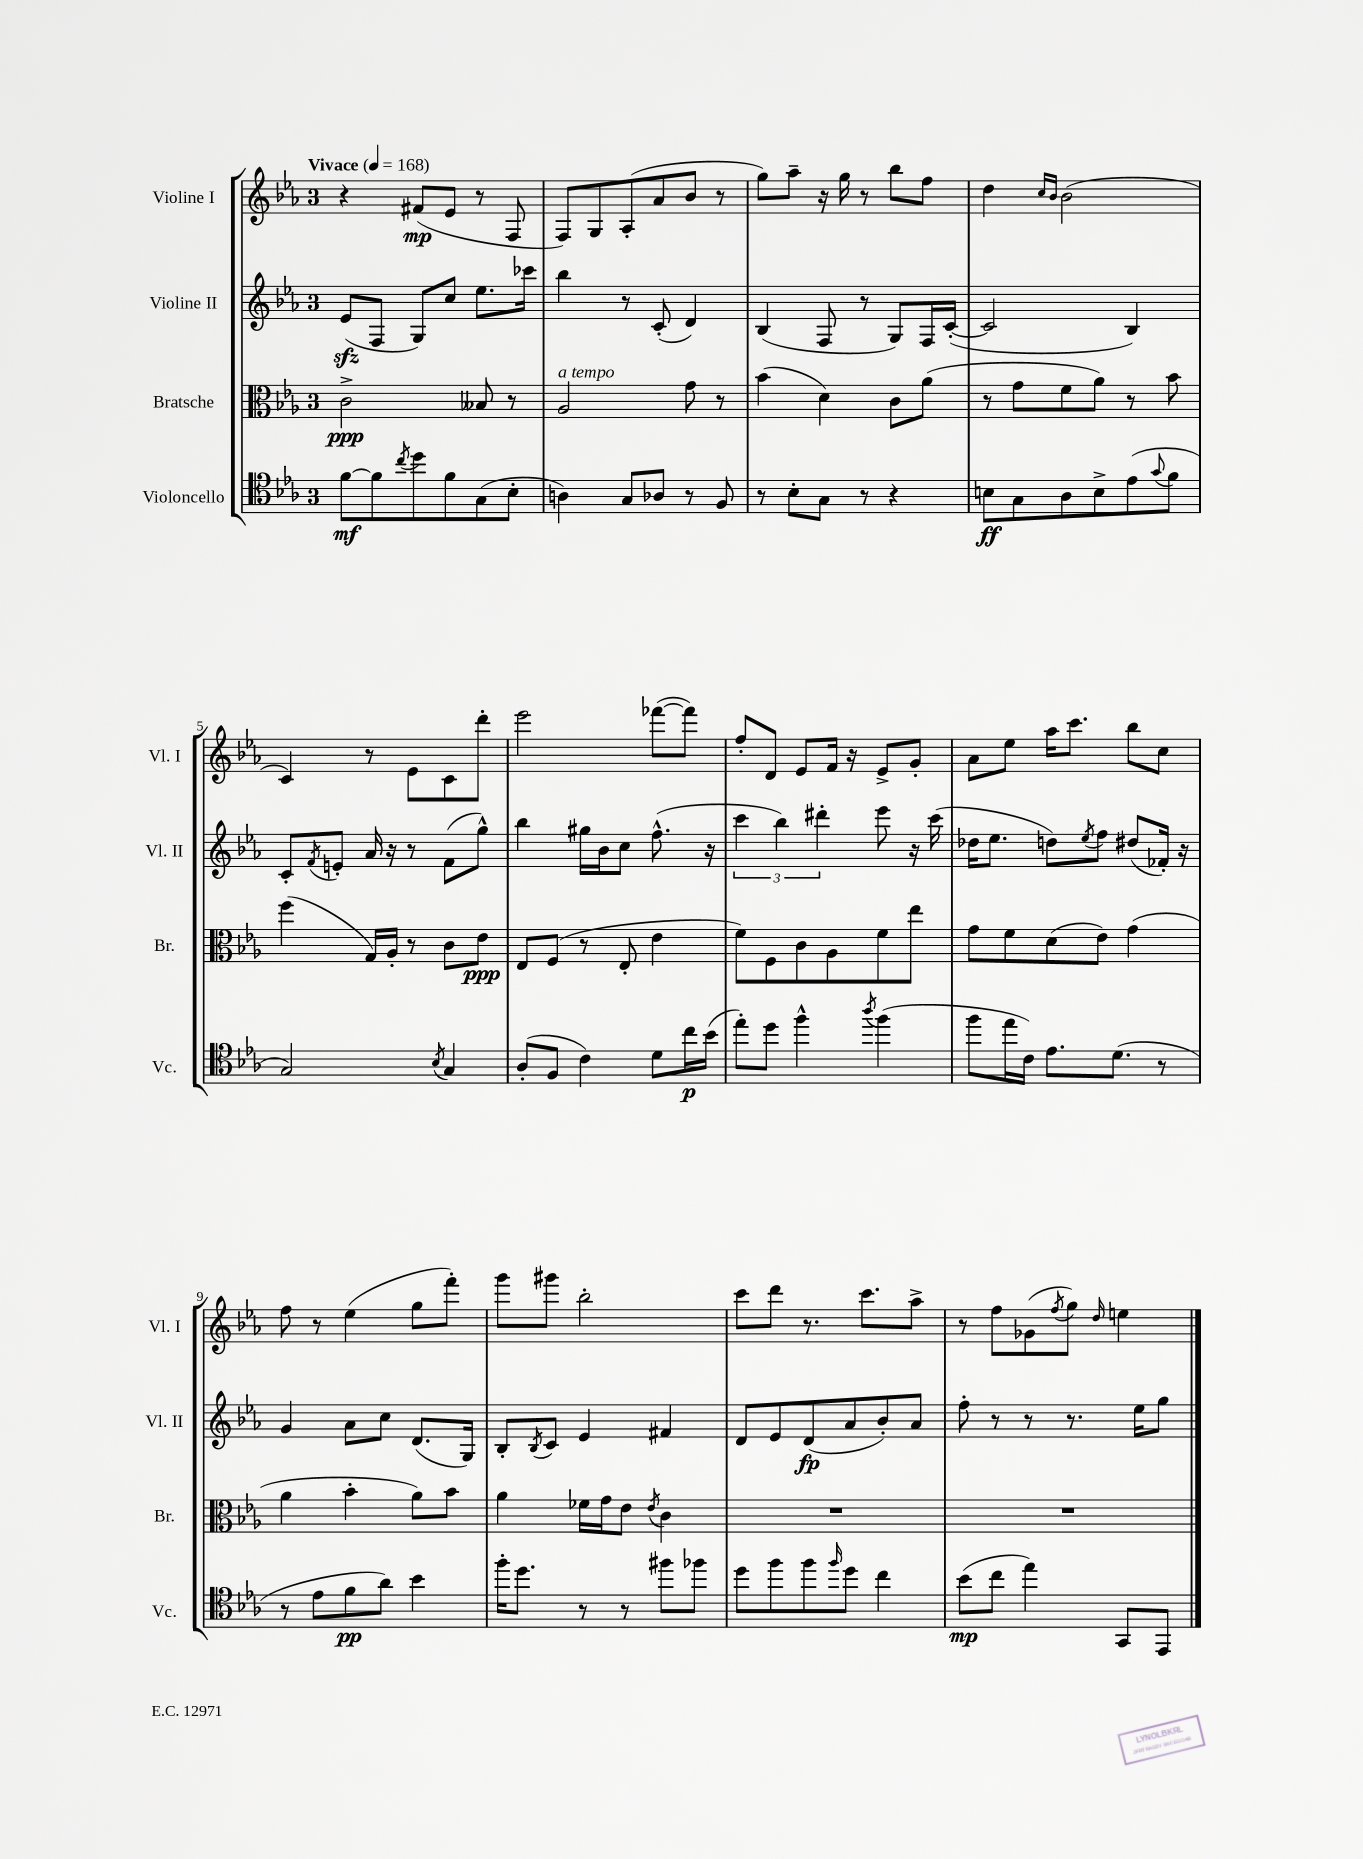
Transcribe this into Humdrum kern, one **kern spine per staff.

**kern	**kern	**kern	**kern
*staff4	*staff3	*staff2	*staff1
*clefC4	*clefC3	*clefG2	*clefG2
*k[b-e-a-]	*k[b-e-a-]	*k[b-e-a-]	*k[b-e-a-]
*M3/4	*M3/4	*M3/4	*M3/4
*MM168	*MM168	*MM168	*MM168
[8f	2c^	(8e-	4r
8f]	.	8F	.
8qcc	.	.	.
8dd	.	8G)	(8f#
8f	.	8cc	8e-
(8G	8B--	8.ee-	8r
8B-'	8r	.	8F
.	.	16ccc-	.
=	=	=	=
4A)	2A-	4bb-	8F)
.	.	.	8G
8G	.	8r	(8A-'
8A-	.	(8c'	8a-
8r	8g	4d)	8b-
8F	8r	.	8r
=	=	=	=
8r	(4b-	(4B-	8gg)
8B-'	.	.	8aa-~
8G	4d)	8F	16r
.	.	.	16gg
8r	.	8r	8r
4r	8c	8G)	8bb-
.	(8a-	16F	8ff
.	.	([16c'	.
=	=	=	=
8B	8r	2c]	4dd
8G	8g	.	.
.	.	.	16qqcc
.	.	.	16qqb-
8A-	8f	.	(2b-
8B^	8a-)	.	.
(8e-	8r	4B-)	.
8qqg	.	.	.
8f	8b-	.	.
=	=	=	=
2G)	(4ff	8c'	4c)
.	.	8qf	.
.	.	8e'	.
.	16G)	16a-	8r
.	16A-'	16r	.
.	8r	8r	8e-
8qB-	.	.	.
4G	8c	(8f	8c
.	8e-	8gg^^)	8ddd'
=	=	=	=
(8A-'	8E-	4bb-	2eee-
8F	(8F	.	.
4c)	8r	16gg#	.
.	.	16b-	.
.	8E-'	8cc	.
8d	4e-	(8.ff^^	([8fff-
16cc	.	.	8fff-])
(16b-	.	16r	.
=	=	=	=
8ee-')	8f)	6ccc	8ff'
8dd	8F	.	8d
.	.	6bb-)	.
4ff^^	8c	.	8e-
.	.	6ddd#'	.
.	8A-	.	16f
.	.	.	16r
8qaa-	.	.	.
(4ff	8f	8eee-	8e-^
.	8ee-	16r	8g'
.	.	(16ccc	.
=	=	=	=
8ff	8g	16dd-	8a-
.	.	8.ee-	.
16ee-	8f	.	8ee-
16c)	.	.	.
8.e-	(8d	8dd)	16aa-
.	.	.	8.ccc
.	.	8qee-	.
.	8e-)	8ff	.
(8.d	.	.	.
.	(4g	(8dd#	8bb-
8r	.	16f-')	8cc
.	.	16r	.
=	=	=	=
8r	4a-	4g	8ff
8e-	.	.	8r
8f	4b-'	8a-	(4ee-
8a-)	.	8cc	.
4b-	8a-)	(8.d	8gg
.	8b-	.	8fff')
.	.	16G)	.
=	=	=	=
16ff'	4a-	8B-'	8ggg
8.dd	.	.	.
.	.	8qB-	.
.	.	8c	8ggg#
8r	16f-	4e-	2bb-'
.	16g	.	.
8r	8e-	.	.
.	8qe-	.	.
8ff#	4c	4f#	.
8ff-	.	.	.
=	=	=	=
8dd	2.r	8d	8ccc
8ff	.	8e-	8ddd
8ff	.	(8d	8.r
16qqff	.	.	.
8dd	.	8a-	.
.	.	.	8.ccc
4cc	.	8b-')	.
.	.	8a-	8aa-^
=	=	=	=
(8b-	2.r	8ff'	8r
8cc	.	8r	8ff
4ee-)	.	8r	(8g-
.	.	.	8qff
.	.	8.r	8gg)
.	.	.	16qqdd
8GG	.	.	4ee
.	.	16ee-	.
8EE-	.	8gg	.
==	==	==	==
*-	*-	*-	*-
